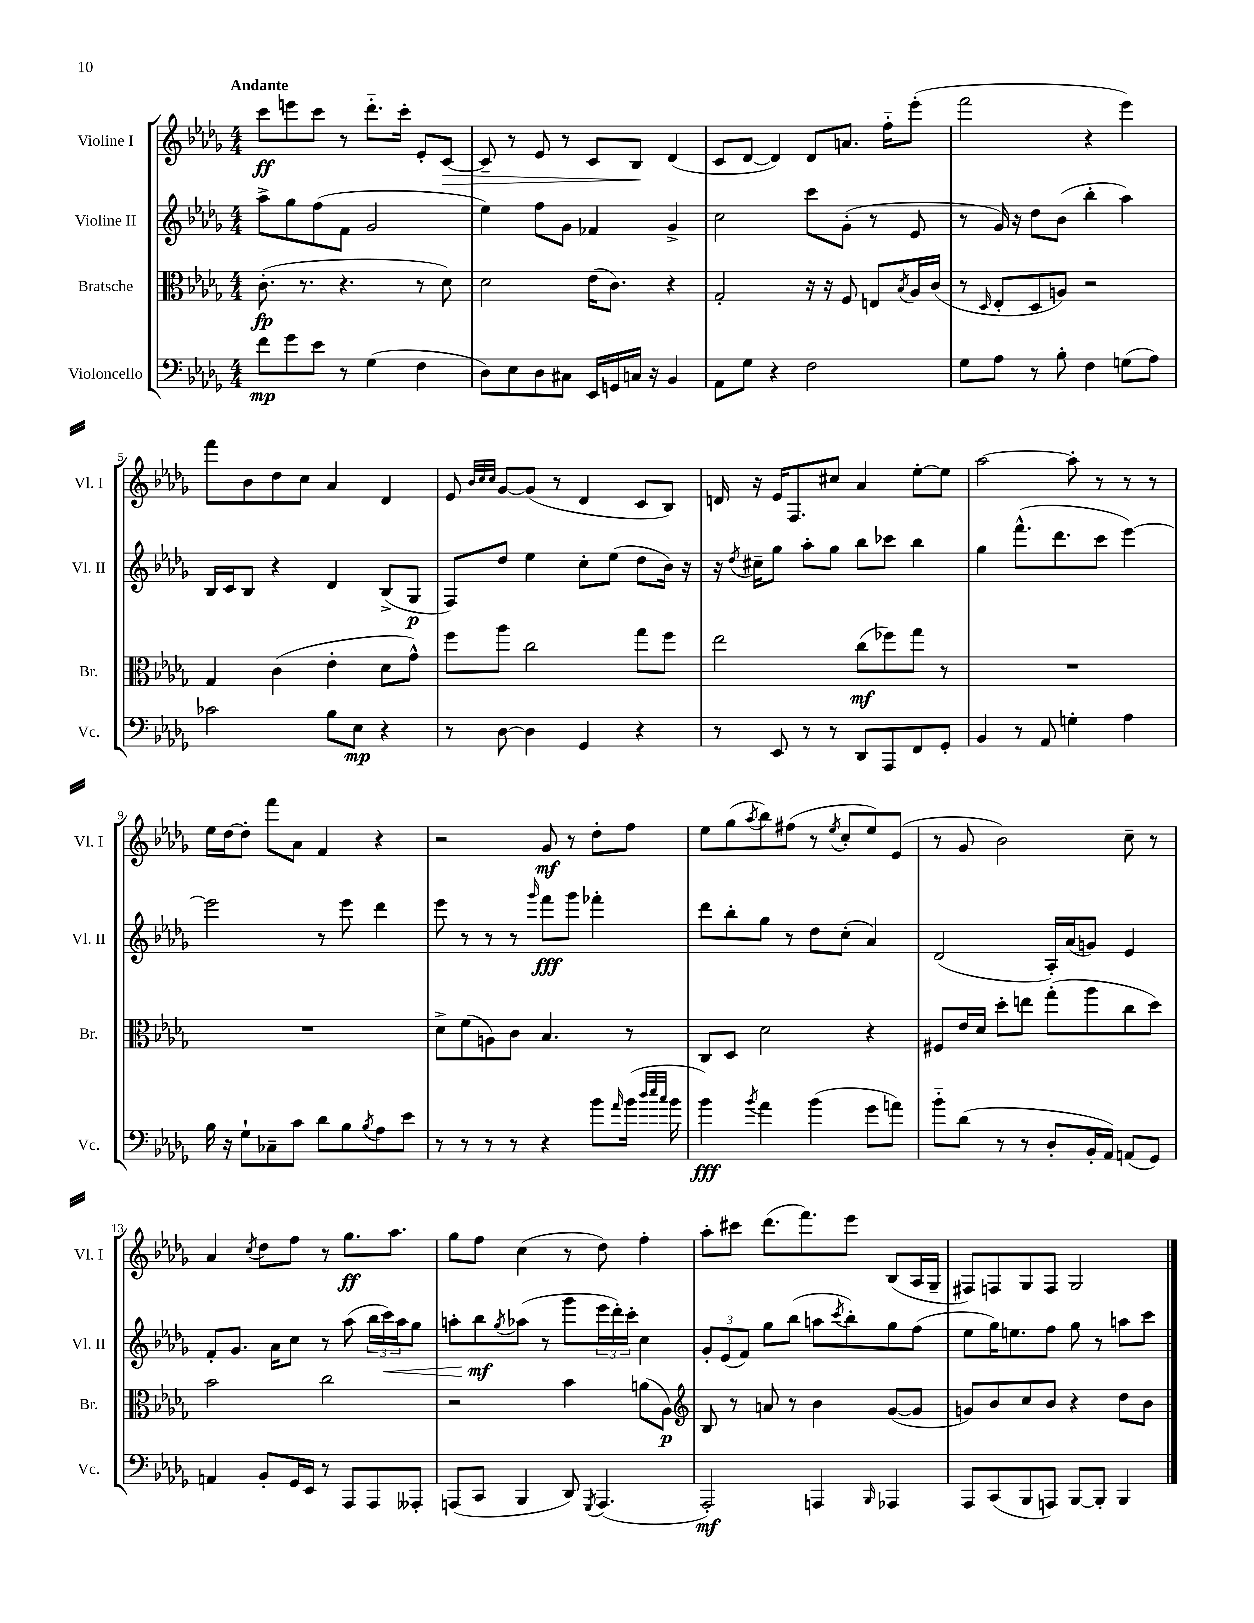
<<
\new StaffGroup <<
\new Staff = "s0" \with { instrumentName = "Violine I" shortInstrumentName = "Vl. I" } {
    \clef treble \key des \major \numericTimeSignature \time 4/4 \tempo "Andante"
    c'''8\ff e'''8 c'''8 r8 des'''8.-_ c'''16-. ees'8-. c'8~\> |
    c'8-- r8 ees'8 r8 c'8 bes8\! des'4( |
    c'8 des'8~ des'4) des'8 a'8. f''16-_ ees'''8-.( |
    f'''2 r4 ees'''4) |
    f'''8 bes'8 des''8 c''8 aes'4 des'4 |
    ees'8 \grace { bes'32 c''32 c''32 } ges'8~ ges'8( r8 des'4 c'8 bes8) |
    d'16 r16 ees'16 f8. cis''8 aes'4 ees''8~-. ees''8 |
    aes''2~ aes''8-. r8 r8 r8 |
    ees''16 des''16~ des''8-. f'''8 aes'8 f'4 r4 |
    r2 ges'8\mf r8 des''8-. f''8 |
    ees''8 ges''8( \acciaccatura { aes''8 } bes''8) fis''8( r8 \acciaccatura { ees''8 } c''8-. ees''8) ees'8( |
    r8 ges'8 bes'2) c''8-- r8 |
    aes'4 \acciaccatura { c''8 } des''8 f''8 r8 ges''8.\ff aes''8. |
    ges''8 f''8 c''4( r8 des''8) f''4-. |
    aes''8-. cis'''8 des'''8.( f'''8.) ees'''8 bes8( aes16 ges16-- |
    fis8) f8 ges8 f8 ges2 \bar "|." |
}
\new Staff = "s1" \with { instrumentName = "Violine II" shortInstrumentName = "Vl. II" } {
    \clef treble \key des \major \numericTimeSignature \time 4/4
    aes''8-> ges''8 f''8( f'8 ges'2 |
    ees''4) f''8 ges'8 fes'4 ges'4-> |
    c''2 c'''8 ges'8-.( r8 ees'8 |
    r8 ges'16) r16 des''8 bes'8( bes''4-. aes''4) |
    bes16 c'16 bes8 r4 des'4 bes8->( ges8\p |
    f8) des''8 ees''4 c''8-. ees''8( des''8 bes'16) r16 |
    r16 \acciaccatura { des''8 } cis''16-- ges''8 aes''8-. ges''8 bes''8 ces'''8 bes''4 |
    ges''4 f'''8.-^( des'''8. c'''8 ees'''4~) |
    ees'''2 r8 ees'''8 des'''4 |
    ees'''8 r8 r8 r8 \grace { ges'''16 } f'''8\fff ges'''8 fes'''4-. |
    des'''8 bes''8-. ges''8 r8 des''8 c''8-.( aes'4) |
    des'2( aes16-.) aes'16( g'8) ees'4 |
    f'8-. ges'8. aes'16 c''8 r8 aes''8( \tuplet 3/2 { bes''16 c'''16\<) aes''16 } ges''8 |
    a''8-. bes''8\mf\! \acciaccatura { ges''8 } aes''8( r8 ges'''8 \tuplet 3/2 { ees'''16 des'''16-.) c'''16-. } c''4 |
    \tuplet 3/2 { ges'8-. ees'8( f'8) } ges''8 bes''8( a''8 \acciaccatura { c'''8 } bes''8-.) ges''8 f''8( |
    ees''8 ges''16) e''8. f''8 ges''8 r8 a''8 c'''8 \bar "|." |
}
\new Staff = "s2" \with { instrumentName = "Bratsche" shortInstrumentName = "Br." } {
    \clef alto \key des \major \numericTimeSignature \time 4/4
    c'8.-.\fp( r8. r4. r8 des'8) |
    des'2 ees'16( c'8.) r4 |
    ges2-. r16 r16 f8 e8 \acciaccatura { bes8 } aes16 c'16( |
    r8 \grace { des16 } ees8-. des8 a8) r2 |
    ges4 c'4( ees'4-. des'8 ges'8-^) |
    f''8 aes''8 c''2 ges''8 f''8 |
    ees''2 c''8\mf( fes''8) ges''8 r8 |
    R1 |
    R1 |
    des'8-> f'8( a8) c'8 bes4. r8 |
    c8 des8 des'2 r4 |
    fis8 ees'16 des'16 des''8-. e''8 ges''8-.( aes''8 c''8 des''8) |
    bes'2 c''2 |
    r2 bes'4 a'8( aes8\p) |
    \clef treble bes8 r8 a'8 r8 bes'4 ges'8~( ges'8 |
    g'8) bes'8 c''8 bes'8 r4 des''8 bes'8 \bar "|." |
}
\new Staff = "s3" \with { instrumentName = "Violoncello" shortInstrumentName = "Vc." } {
    \clef bass \key des \major \numericTimeSignature \time 4/4
    f'8\mp ges'8 ees'8 r8 ges4( f4 |
    des8) ees8 des8 cis8 ees,16 g,16 c16 r16 bes,4 |
    aes,8 ges8 r4 f2 |
    ges8 aes8 r8 bes8-. f4 g8( aes8) |
    ces'2 bes8 ees8\mp r4 |
    r8 des8~ des4 ges,4 r4 |
    r8 ees,8 r8 r8 des,8 aes,,8 f,8 ges,8-. |
    bes,4 r8 aes,8 g4-. aes4 |
    bes16 r16 ges8-! ces8-- c'8 des'8 bes8 \acciaccatura { bes8 } aes8 ees'8 |
    r8 r8 r8 r8 r4 bes'8 \grace { aes'16 } bes'16( \grace { des''32 ees''32 c''32 } bes'16 |
    bes'4\fff) \acciaccatura { bes'8 } aes'4 bes'4( ges'8 a'8) |
    bes'8-_ des'8( r8 r8 des8-. bes,16-. aes,16) a,8( ges,8) |
    a,4 bes,8-. ges,16 ees,16 r8 aes,,8 aes,,8 aeses,,8-. |
    a,,8( c,8 bes,,4 des,8) \acciaccatura { ges,,8 } a,,4.( |
    aes,,2-.\mf) a,,4 \grace { bes,,16 } aes,,4 |
    aes,,8 c,8( bes,,8 a,,8) bes,,8~ bes,,8-. bes,,4 \bar "|." |
}
>>
>>
